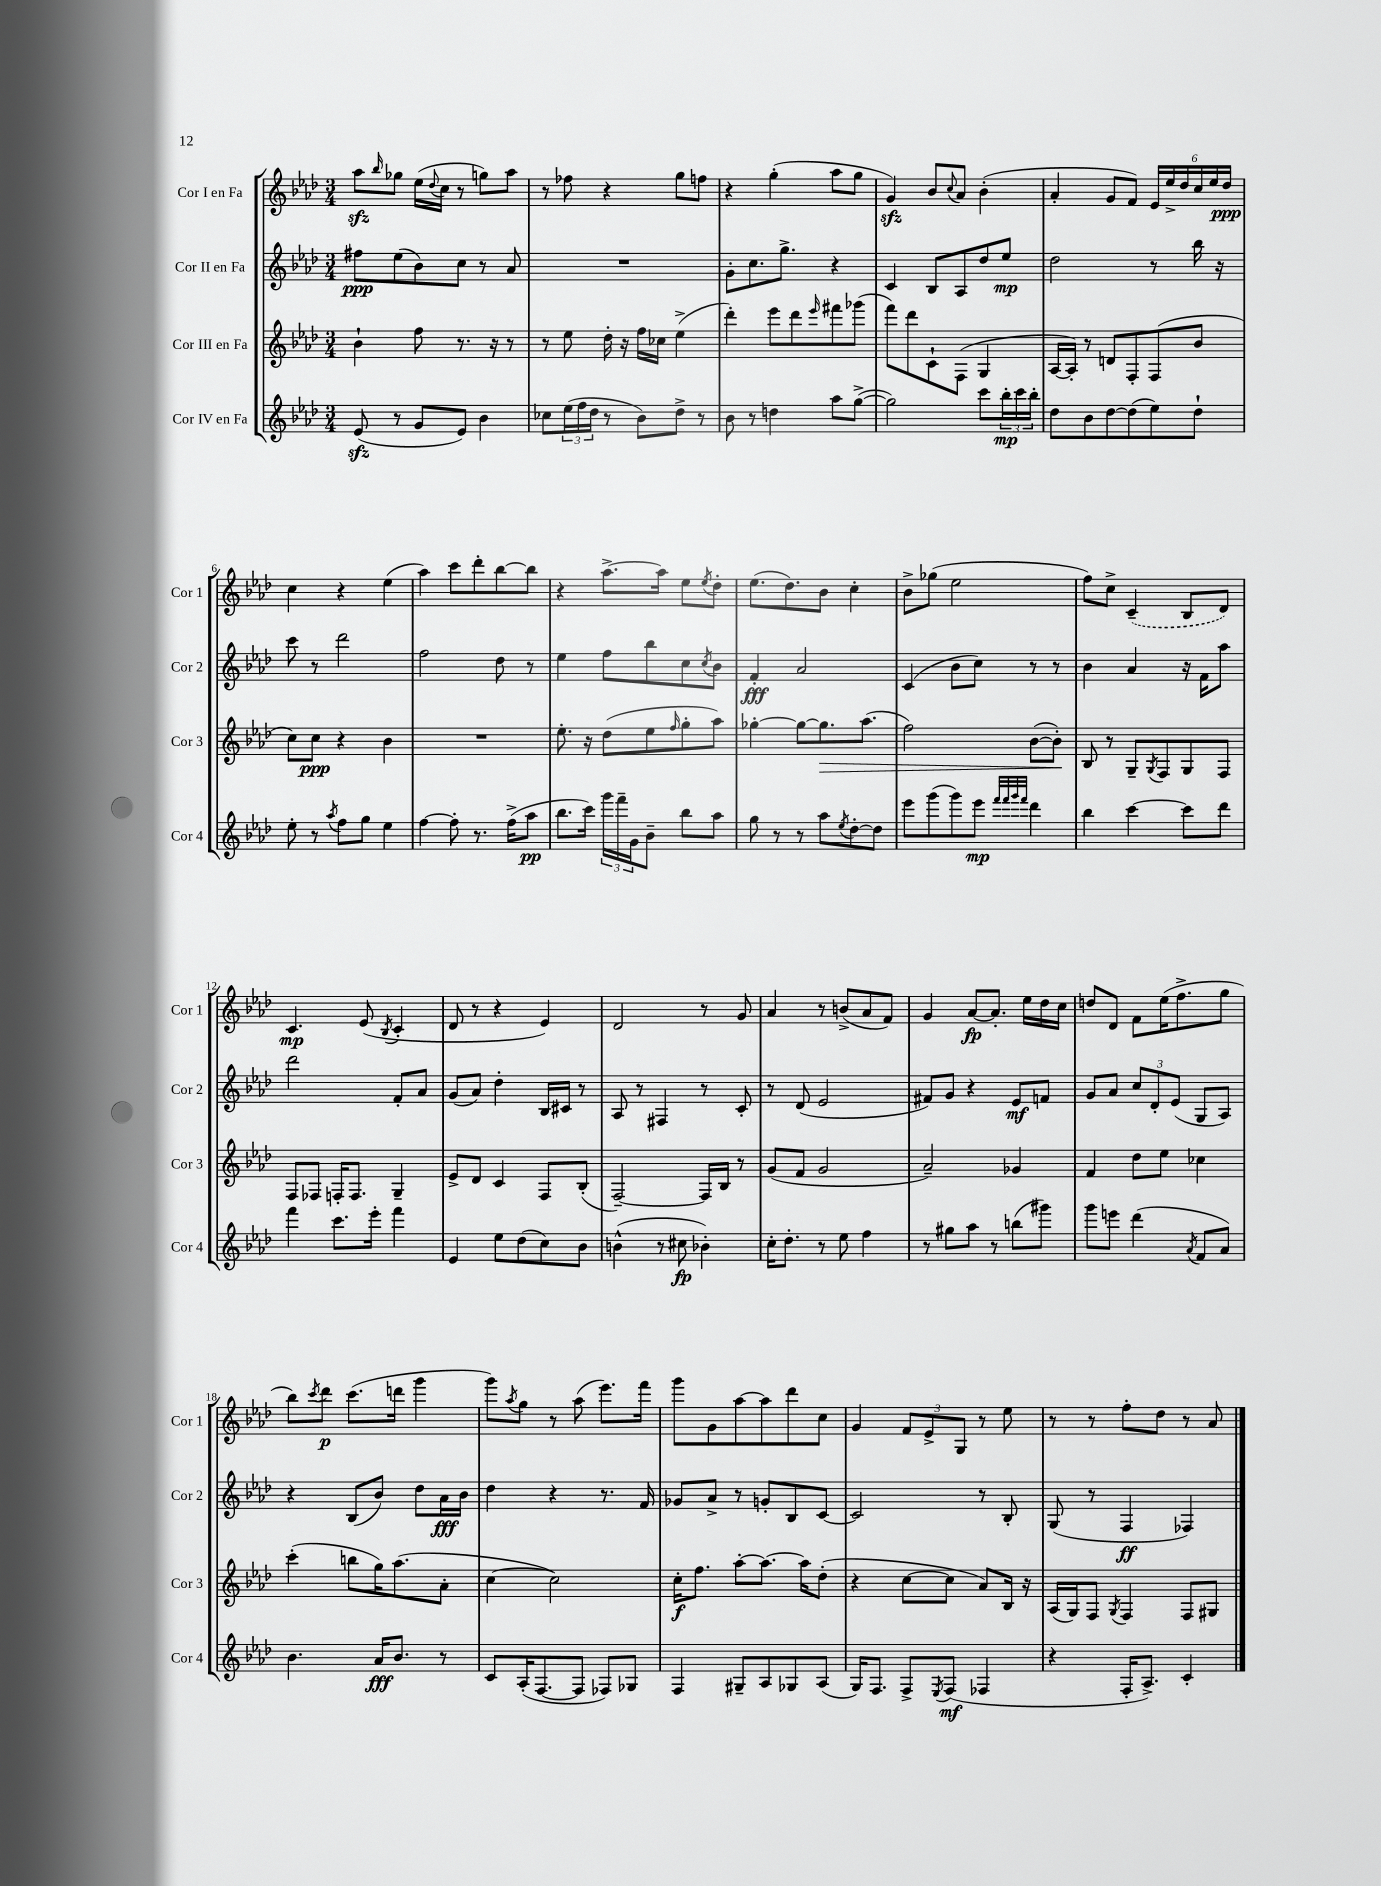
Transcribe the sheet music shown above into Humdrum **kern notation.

**kern	**dynam	**kern	**dynam	**kern	**dynam	**kern	**dynam
*part4	*part4	*part3	*part3	*part2	*part2	*part1	*part1
*staff4	*staff4	*staff3	*staff3	*staff2	*staff2	*staff1	*staff1
*I"Cor IV en Fa	*	*I"Cor III en Fa	*	*I"Cor II en Fa	*	*I"Cor I en Fa	*
*I'Cor 4	*	*I'Cor 3	*	*I'Cor 2	*	*I'Cor 1	*
*clefG2	*	*clefG2	*	*clefG2	*	*clefG2	*
*k[b-e-a-d-]	*	*k[b-e-a-d-]	*	*k[b-e-a-d-]	*	*k[b-e-a-d-]	*
*M3/4	*	*M3/4	*	*M3/4	*	*M3/4	*
=1	=1	=1	=1	=1	=1	=1	=1
(8e-zz/	.	4b-`\	.	8ff#X\L	ppp	8aa-zz\L	.
.	.	.	.	.	.	16qqbb-/	.
8r	.	.	.	(8ee-\	.	8gg-X\J	.
8g/L	.	8ff\	.	8b-\)	.	(16ee-\LL	.
.	.	.	.	.	.	8qqdd-/	.
.	.	.	.	.	.	16cc\JJ	.
8e-/J)	.	8.r	.	8cc\J	.	8r	.
4b-\	.	.	.	8r	.	8ggn\L)	.
.	.	16r	.	.	.	.	.
.	.	8r	.	8a-/	.	8aa-\J	.
=2	=2	=2	=2	=2	=2	=2	=2
8cc-X\L	.	8r	.	2.r	.	8r	.
(24ee-\L	.	8ee-\	.	.	.	8ff-X\	.
24ff\	.	.	.	.	.	.	.
24dd-\JJ	.	.	.	.	.	.	.
8r	.	16dd-'\	.	.	.	4r	.
.	.	16r	.	.	.	.	.
8b-\L)	.	16ff\LL	.	.	.	.	.
.	.	16cc-X\JJ	.	.	.	.	.
8dd-^\J	.	(4ee-^\	.	.	.	8gg\L	.
8r	.	.	.	.	.	8ffn\J	.
=3	=3	=3	=3	=3	=3	=3	=3
8b-\	.	4ddd-'\)	.	8g'\L	.	4r	.
8r	.	.	.	8.cc\	.	.	.
4ddn\	.	8eee-\L	.	.	.	(4gg'\	.
.	.	.	.	8.gg^\J	.	.	.
.	.	8ddd-\	.	.	.	.	.
.	.	16qqeee-/	.	.	.	.	.
8aa-\L	.	8fff#X\	.	4r	.	8aa-\L	.
([8gg^\J	.	(8ggg-X\J	.	.	.	8gg\J	.
=4	=4	=4	=4	=4	=4	=4	=4
2gg\])	.	8fff\L)	.	4c/	.	4gzz/)	.
.	.	8ddd-\	.	.	.	.	.
.	.	8c`\	.	8B-/L	.	8b-/L	.
.	.	.	.	.	.	8qqcc/	.
.	.	(8F\J	.	8A-/	.	8a-/J	.
8ccc\L	.	4G/	.	8dd-/	.	(4b-'\	.
24bb-'\L	mp	.	.	8ee-/J	mp	.	.
24ccc\	.	.	.	.	.	.	.
24bb-'\JJ	.	.	.	.	.	.	.
=5	=5	=5	=5	=5	=5	=5	=5
8dd-\L	.	[16A-/LL	.	2dd-\	.	4a-'/	.
.	.	16A-'/JJ])	.	.	.	.	.
8b-\	.	8r	.	.	.	.	.
[8dd-\	.	8dn/L	.	.	.	8g/L	.
(8dd-\]	.	8F'/	.	.	.	8f/J)	.
8ee-\)	.	(8F/	.	8r	.	24e-/LL	.
.	.	.	.	.	.	24ee-^/	.
.	.	.	.	.	.	24dd-/	.
8dd-`\J	.	8b-/J	.	16bb-\	.	24cc/	.
.	.	.	.	.	.	24ee-/	.
.	.	.	.	16r	.	.	.
.	.	.	.	.	.	24dd-/JJ	ppp
!!LO:LB:g=z
=6	=6	=6	=6	=6	=6	=6	=6
8ee-'\	.	8cc\L)	.	8ccc\	.	4cc\	.
8r	.	8cc\J	ppp	8r	.	.	.
8qaa-/	.	.	.	.	.	.	.
8ff\L	.	4r	.	2ddd-\	.	4r	.
8gg\J	.	.	.	.	.	.	.
4ee-\	.	4b-\	.	.	.	(4ee-\	.
=7	=7	=7	=7	=7	=7	=7	=7
[4ff\	.	2.r	.	2ff\	.	4aa-\)	.
8ff'\]	.	.	.	.	.	8ccc\L	.
8.r	.	.	.	.	.	8ddd-'\	.
.	.	.	.	8dd-\	.	[8bb-\	.
(16ff^\KL	.	.	.	.	.	.	.
8aa-\J	pp	.	.	8r	.	8bb-\J]	.
=8	=8	=8	=8	=8	=8	=8	=8
8.bb-\L	.	8.ee-'\	.	4ee-\	.	4r	.
16ccc\Jk)	.	16r	.	.	.	.	.
24ggg\LL	.	(8dd-\L	.	8ff\L	.	[8.aa-^\L	.
24fff~\	.	.	.	.	.	.	.
24g\J	.	.	.	.	.	.	.
8b-~\J	.	8ee-\	.	8bb-\	.	.	.
.	.	.	.	.	.	16aa-\Jk]	.
.	.	16qqff/	.	.	.	.	.
8bb-\L	.	8gg'\	.	8cc\	.	8ee-\L	.
.	.	.	.	8qcc/	.	8qee-/	.
8aa-\J	.	8aa-\J)	.	8b-\J	.	8dd-'\J	.
=9	=9	=9	=9	=9	=9	=9	=9
8gg\	.	[4gg-X'\	.	4f'/	fff	(8.ee-\L	.
8r	.	.	.	.	.	.	.
.	.	.	.	.	.	8.dd-\)	.
8r	.	8gg-\L_	.	2a-/	.	.	.
!	!	!	!LO:HP:b	!	!	!	!
8aa-\L	.	8.gg-\]	>	.	.	8b-\J	.
8qee-/	.	.	.	.	.	.	.
[8dd-'\	.	.	.	.	.	4cc'\	.
.	.	(8.aa-\J	.	.	.	.	.
8dd-\J]	.	.	.	.	.	.	.
=10	=10	=10	=10	=10	=10	=10	=10
8eee-\L	.	2ff\)	.	(4c/	.	8b-^\L	.
(8ggg\	.	.	.	.	.	(8gg-X\J	.
8ggg\)	.	.	.	8b-\L	.	2ee-\	.
8eee-\J	mp	.	.	8cc\J)	.	.	.
32qqfff/LLL	.	.	.	.	.	.	.
32qqfff/	.	.	.	.	.	.	.
32qqggg/	.	.	.	.	.	.	.
32qqfff/JJJ	.	.	.	.	.	.	.
4ddd-\	.	([8b-\L	.	8r	.	.	.
.	.	8b-'\J])	.	8r	.	.	.
.	.	.	]	.	.	.	.
=11	=11	=11	=11	=11	=11	=11	=11
4bb-\	.	8B-/	.	4b-\	.	8ff\L)	.
.	.	8r	.	.	.	8cc^\J	.
[4ccc\	.	8G~/L	.	4a-/	.	(4c~/	.
.	.	8qG/	.	.	.	.	.
.	.	8F/	.	.	.	.	.
8ccc\L]	.	8G/	.	16r	.	8B-/L	.
.	.	.	.	16f\KL	.	.	.
8ddd-\J	.	8F/J	.	8aa-\J	.	8d-/J)	.
!!LO:LB:g=z
=12	=12	=12	=12	=12	=12	=12	=12
4fff\	.	8F/L	.	2ddd-\	.	4.c/	mp
.	.	8F-X/J	.	.	.	.	.
8.ccc\L	.	16Fn'/KL	.	.	.	.	.
.	.	8.F/J	.	.	.	.	.
.	.	.	.	.	.	(8e-/	.
16eee-'\Jk	.	.	.	.	.	.	.
.	.	.	.	.	.	8qB-/	.
4fff\	.	4G~/	.	8f'/L	.	4c'/	.
.	.	.	.	8a-/J	.	.	.
=13	=13	=13	=13	=13	=13	=13	=13
4e-/	.	8e-^/L	.	(8g/L	.	8d-/	.
.	.	8d-/J	.	8a-/J)	.	8r	.
8ee-\L	.	4c/	.	4dd-'\	.	4r	.
(8dd-\	.	.	.	.	.	.	.
8cc\)	.	8F/L	.	16B-/LL	.	4e-/)	.
.	.	.	.	16c#X/JJ	.	.	.
8b-\J	.	(8B-'/J	.	8r	.	.	.
=14	=14	=14	=14	=14	=14	=14	=14
(4bn^^\	.	[2F~/)	.	8A-/	.	2d-/	.
.	.	.	.	8r	.	.	.
8r	.	.	.	4F#X/	.	.	.
8cc#X\	fp	.	.	.	.	.	.
4b-X'\)	.	16F/LL]	.	8r	.	8r	.
.	.	16B-/JJ	.	.	.	.	.
.	.	8r	.	8c'/	.	8g/	.
=15	=15	=15	=15	=15	=15	=15	=15
16cc'\KL	.	(8g/L	.	8r	.	4a-/	.
8.dd-'\J	.	.	.	.	.	.	.
.	.	8f/J	.	(8d-/	.	.	.
8r	.	2g/	.	2e-/	.	8r	.
8ee-\	.	.	.	.	.	(8bn^/L	.
4ff\	.	.	.	.	.	8a-/	.
.	.	.	.	.	.	8f/J)	.
=16	=16	=16	=16	=16	=16	=16	=16
8r	.	2a-~/)	.	8f#X/L)	.	4g/	.
8gg#X\L	.	.	.	8g/J	.	.	.
8aa-\J	.	.	.	4r	.	[8a-/L	fp
8r	.	.	.	.	.	8.a-'/J]	.
(8bbn\L	.	4g-X/	.	8e-/L	mf	.	.
.	.	.	.	.	.	16ee-\LL	.
8ggg#X\J)	.	.	.	8fn/J	.	16dd-\	.
.	.	.	.	.	.	16cc\JJ	.
=17	=17	=17	=17	=17	=17	=17	=17
8ggg\L	.	4f/	.	8g/L	.	8ddn/L	.
8eeen\J	.	.	.	8a-/J	.	8d-/J	.
(4ddd-\	.	8dd-\L	.	12cc/L	.	8f\L	.
.	.	.	.	12d-'/	.	.	.
.	.	8ee-\J	.	.	.	(16ee-\K	.
.	.	.	.	(12e-/J	.	.	.
.	.	.	.	.	.	8.ff^\	.
8qa-/	.	.	.	.	.	.	.
8f/L	.	4cc-X\	.	8G/L	.	.	.
8a-/J)	.	.	.	8A-/J)	.	8gg\J	.
!!LO:LB:g=z
=18	=18	=18	=18	=18	=18	=18	=18
4.b-\	.	(4ccc'\	.	4r	.	8bb-\L)	.
.	.	.	.	.	.	8qccc/	.
.	.	.	.	.	.	8ddd-\J	p
.	.	8bbn\L	.	(8B-/L	.	(8.ccc\L	.
16a-/KL	fff	16gg\K)	.	8b-/J)	.	.	.
8.b-/J	.	(8.aa-\	.	.	.	16dddn\Jk	.
.	.	.	.	8dd-\L	.	4ggg\	.
8r	.	8a-'\J	.	16a-\L	fff	.	.
.	.	.	.	16b-\JJ	.	.	.
=19	=19	=19	=19	=19	=19	=19	=19
8c/L	.	[4cc\	.	4dd-\	.	8ggg\L)	.
.	.	.	.	.	.	8qaa-/	.
(16A-'/K	.	.	.	.	.	8gg\J	.
[8.F/	.	.	.	.	.	.	.
.	.	2cc\])	.	4r	.	8r	.
8F/J]	.	.	.	.	.	(8aa-\	.
8F-X/L)	.	.	.	8.r	.	8.eee-\L)	.
8G-X/J	.	.	.	.	.	.	.
.	.	.	.	16f/	.	16fff\Jk	.
=20	=20	=20	=20	=20	=20	=20	=20
4F/	.	16cc'\KL	f	8g-X/L	.	8ggg\L	.
.	.	8.ff\J	.	.	.	.	.
.	.	.	.	8a-^/J	.	8g\	.
8G#X~/L	.	[8aa-'\L	.	8r	.	[8aa-\	.
8A-/	.	8.aa-\J_	.	8gn'/L	.	8aa-\]	.
8G-X/	.	.	.	8B-/	.	8ddd-\	.
.	.	16aa-\KL]	.	.	.	.	.
(8A-/J	.	(8dd-'\J	.	[8c/J	.	8cc\J	.
=21	=21	=21	=21	=21	=21	=21	=21
16G/KL)	.	4r	.	2c/]	.	4g/	.
8.F/J	.	.	.	.	.	.	.
8F^/L	.	[8cc\L	.	.	.	12f/L	.
.	.	.	.	.	.	12e-^/	.
8qE-/	.	.	.	.	.	.	.
(8F/J	mf	8cc\J]	.	.	.	.	.
.	.	.	.	.	.	12G/J	.
4F-X/	.	8a-/L)	.	8r	.	8r	.
.	.	16B-/Jk	.	8B-'/	.	8ee-\	.
.	.	16r	.	.	.	.	.
=22	=22	=22	=22	=22	=22	=22	=22
4r	.	(16A-/LL	.	(8G/	.	8r	.
.	.	16G/J)	.	.	.	.	.
.	.	8F/J	.	8r	.	8r	.
.	.	8qG/	.	.	.	.	.
16F'/KL	.	4F/	.	4F/	ff	8ff'\L	.
8.A-^/J)	.	.	.	.	.	.	.
.	.	.	.	.	.	8dd-\J	.
4c'/	.	8F/L	.	4F-X/)	.	8r	.
.	.	8G#X/J	.	.	.	8a-/	.
==	==	==	==	==	==	==	==
*-	*-	*-	*-	*-	*-	*-	*-
